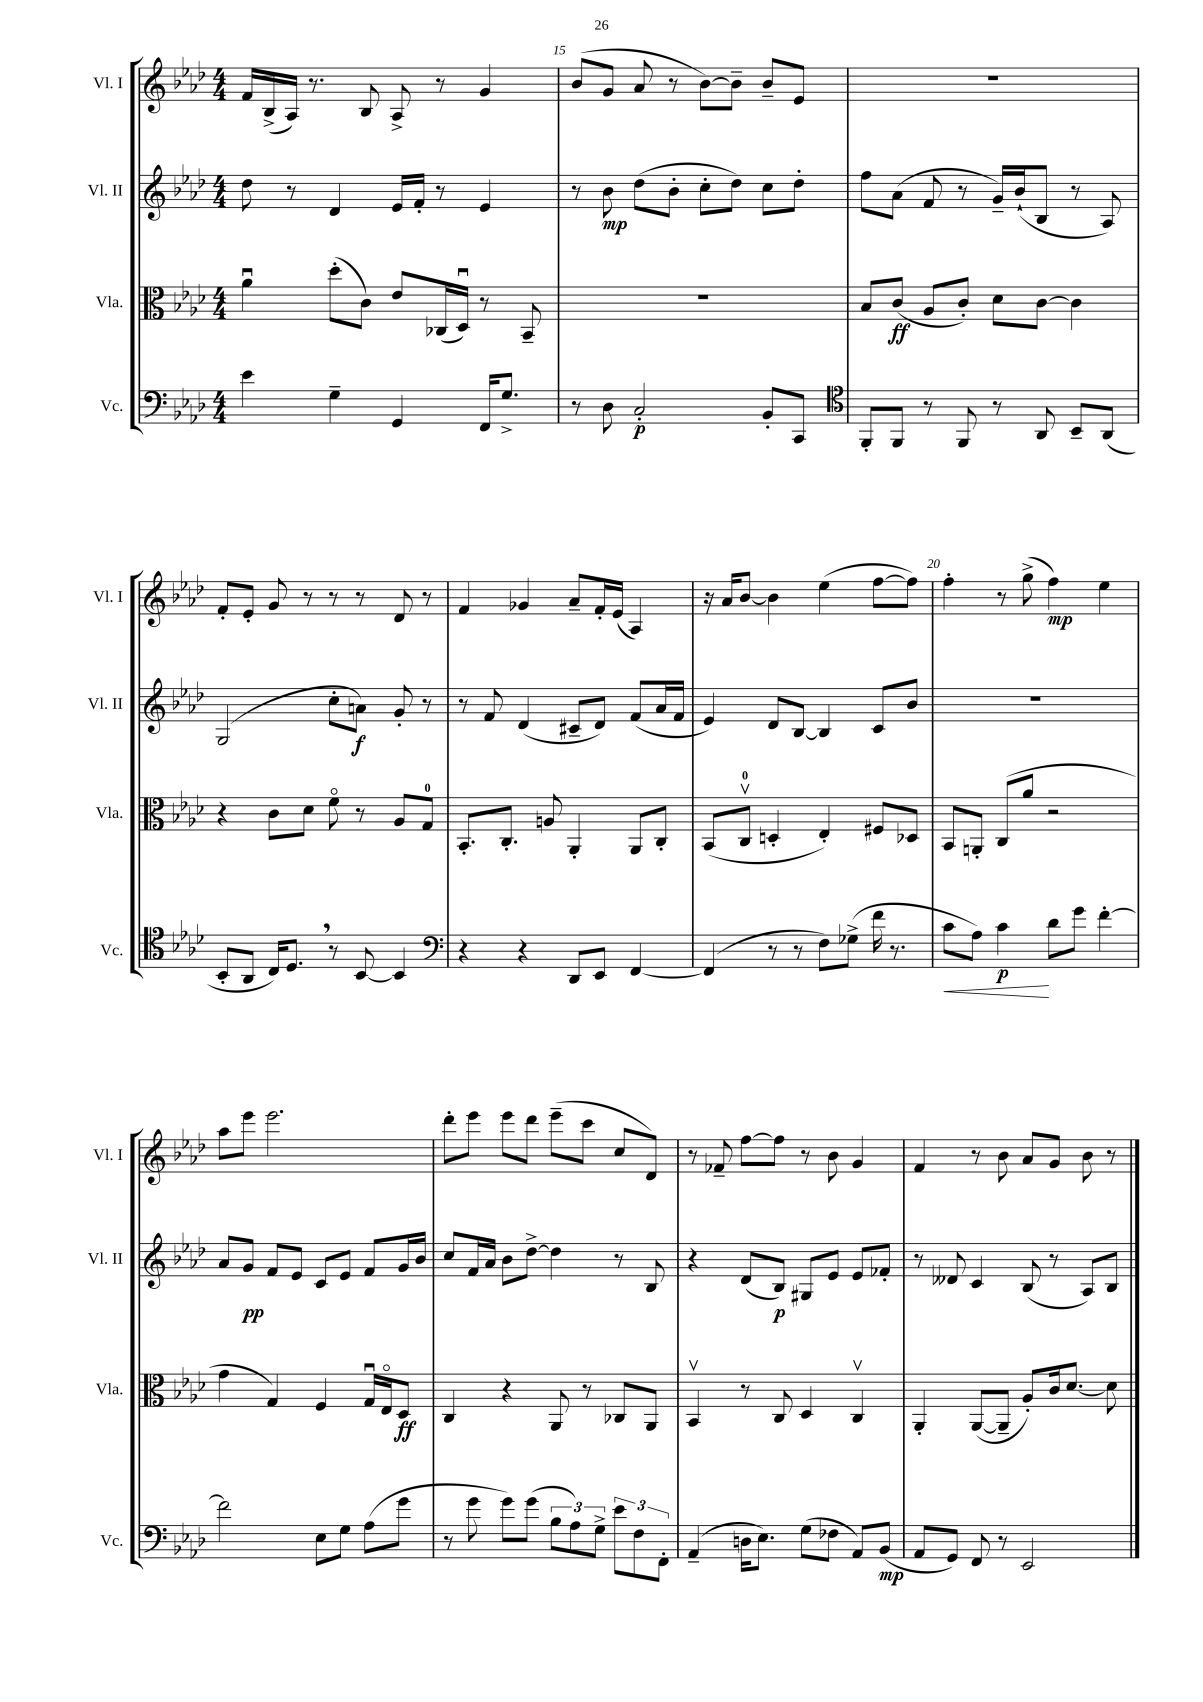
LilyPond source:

<<
\new StaffGroup <<
\new Staff = "s0" \with { instrumentName = "Vl. I" shortInstrumentName = "Vl. I" } {
    \clef treble \key aes \major \numericTimeSignature \time 4/4
    \autoBeamOff f'16[ bes16->( aes16]) r8. bes8 aes8-> r8 g'4 |
    bes'8[( g'8] aes'8 r8 bes'8[~) bes'8]-- bes'8[-- ees'8] |
    R1 |
    f'8[-. ees'8]-. g'8 r8 r8 r8 des'8 r8 |
    f'4 ges'4 aes'8[-- f'16-. ees'16]( aes4) |
    r16 aes'16[ bes'8]~ bes'4 ees''4( f''8[~ f''8]) |
    f''4-. r8 g''8->( f''4\mp) ees''4 |
    aes''8[ ees'''8] ees'''2. |
    des'''8[-. ees'''8] ees'''8[ des'''8] ees'''8[--( c'''8] c''8[ des'8]) |
    r8 fes'8-- f''8[~ f''8] r8 bes'8 g'4 |
    f'4 r8 bes'8 aes'8[ g'8] bes'8 r8 \bar "|." |
}
\new Staff = "s1" \with { instrumentName = "Vl. II" shortInstrumentName = "Vl. II" } {
    \clef treble \key aes \major \numericTimeSignature \time 4/4
    \autoBeamOff des''8 r8 des'4 ees'16[ f'16]-. r8 ees'4 |
    r8 bes'8\mp des''8[( bes'8]-. c''8[-. des''8]) c''8[ des''8]-. |
    f''8[ aes'8]( f'8 r8 g'16[--) bes'16-!( bes8] r8 aes8) |
    g2( c''8[-. a'8]\f) g'8-. r8 |
    r8 f'8 des'4( cis'8[-- des'8]) f'8[( aes'16 f'16] |
    ees'4) des'8[ bes8]~ bes4 c'8[ bes'8] |
    R1 |
    aes'8[ g'8]\pp f'8[ ees'8] c'8[ ees'8] f'8[ g'16 bes'16] |
    c''8[ f'16 aes'16] bes'8[ des''8]~-> des''4 r8 bes8 |
    r4 des'8[( bes8]\p) gis8[ ees'8] ees'8[ fes'8]-. |
    r8 deses'8 c'4 bes8( r8 aes8[) bes8] \bar "|." |
}
\new Staff = "s2" \with { instrumentName = "Vla." shortInstrumentName = "Vla." } {
    \clef alto \key aes \major \numericTimeSignature \time 4/4
    \autoBeamOff aes'4\downbow des''8[-.( c'8]) ees'8[ ces16( des16]\downbow) r8 bes,8-- |
    R1 |
    bes8[ c'8]\ff( aes8[ c'8]-.) des'8[ c'8]~ c'4 |
    r4 c'8[ des'8] f'8\flageolet r8 aes8[ g8]-0 |
    bes,8.[-. c8.]-. a8 aes,4-. aes,8[ c8]-. |
    bes,8[( c8]-0\upbow d4-. ees4-.) fis8[ des8] |
    bes,8[ a,8]-. c8[( aes'8] r2 |
    g'4 g4) f4 g16[\downbow ees16\flageolet des8]\ff |
    c4 r4 aes,8 r8 ces8[ aes,8] |
    bes,4\upbow r8 c8 des4 c4\upbow |
    aes,4-. aes,8[~( aes,8]-- aes8[-.) c'16 des'8.]~ des'8 \bar "|." |
}
\new Staff = "s3" \with { instrumentName = "Vc." shortInstrumentName = "Vc." } {
    \clef bass \key aes \major \numericTimeSignature \time 4/4
    \autoBeamOff ees'4 g4-- g,4 f,16[ g8.]-> |
    r8 des8 c2-.\p bes,8[-. c,8] |
    \clef tenor f,8[-. f,8] r8 f,8 r8 aes,8 bes,8[-- aes,8]( |
    bes,8[-. aes,8] c16[) des8.] \breathe r8 bes,8~ bes,4 |
    \clef bass r4 r4 des,8[ ees,8] f,4~ |
    f,4( r8 r8 f8[) ges8]->( f'16 r8. |
    c'8[\< aes8]) c'4\p\! des'8[ g'8] f'4~-. |
    f'2 ees8[ g8] aes8[( g'8] |
    r8 g'8 g'8[) g'8]( \tuplet 3/2 { bes8[ aes8) g8]-> } \tuplet 3/2 { ees'8[ f8 f,8]-. } |
    aes,4--( d16[ ees8.]) g8[( fes8] aes,8[) bes,8]\mp( |
    aes,8[ g,8]) f,8 r8 ees,2 \bar "|." |
}
>>
>>
\layout { \context { \Score currentBarNumber = #14 \override BarNumber.break-visibility = ##(#f #t #t) barNumberVisibility = #(every-nth-bar-number-visible 5) } }
